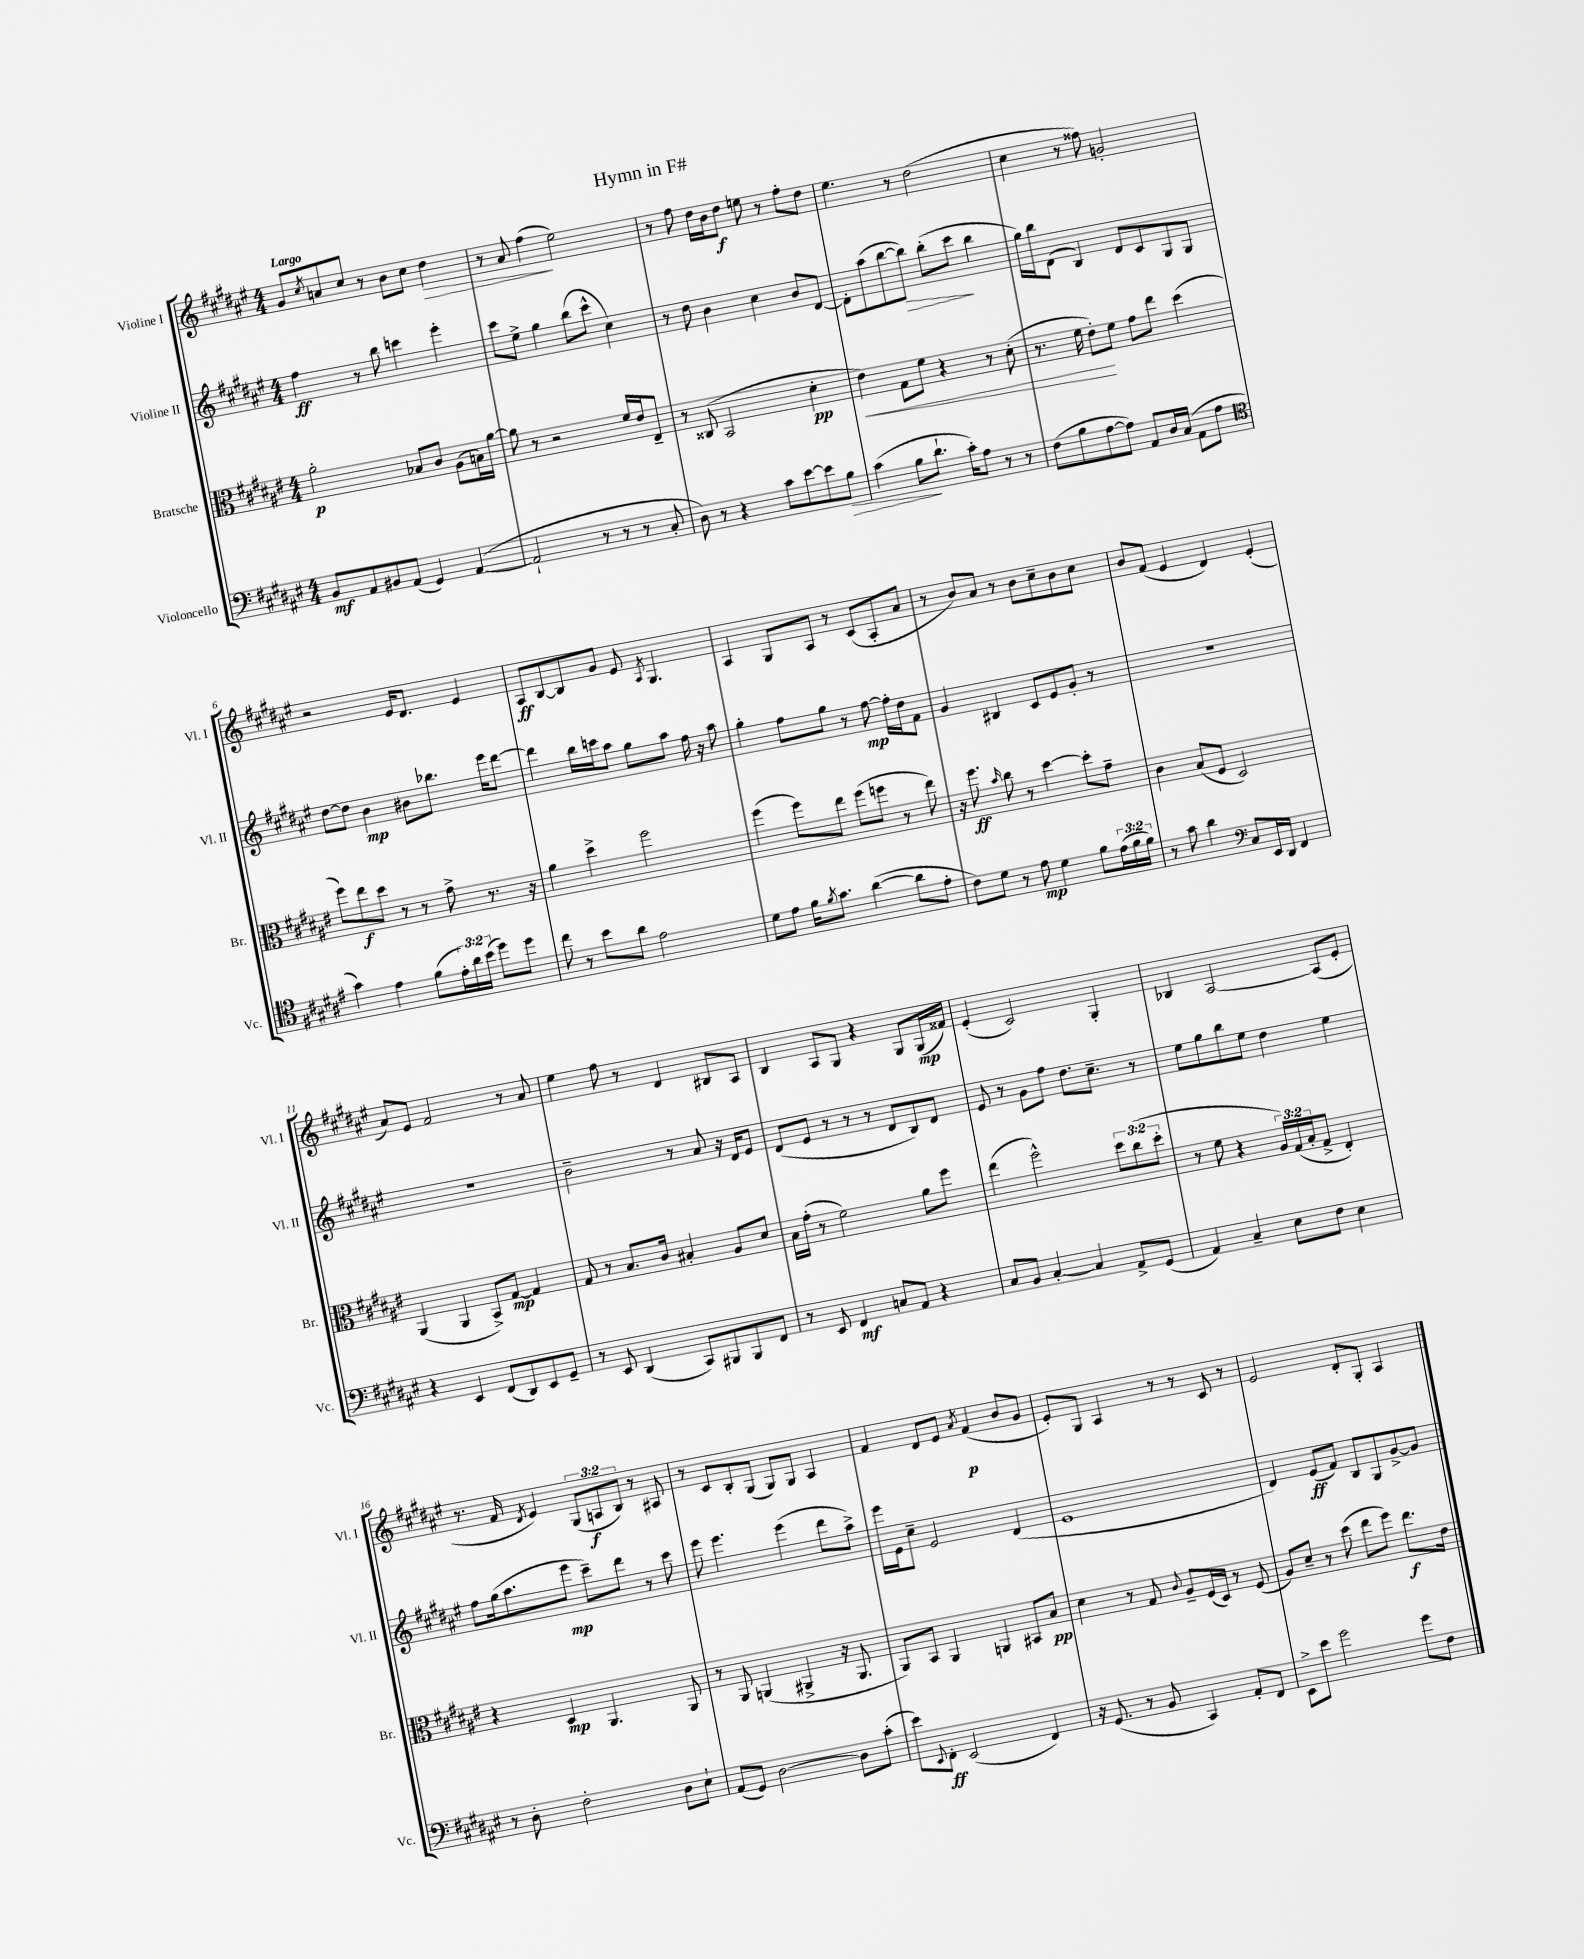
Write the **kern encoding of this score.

**kern	**kern	**kern	**kern
*staff4	*staff3	*staff2	*staff1
*clefF4	*clefC3	*clefG2	*clefG2
*k[f#c#g#d#a#e#]	*k[f#c#g#d#a#e#]	*k[f#c#g#d#a#e#]	*k[f#c#g#d#a#e#]
*M4/4	*M4/4	*M4/4	*M4/4
8BB	2a#'	4ff#	8g#
.	.	.	8qcc#
8AA#	.	.	8a
8BB#	.	8r	8cc#
(8AA#	.	8bb	8r
4GG#)	8B-	4ccc	8b
.	8c#	.	8cc#
([4AA#	(8A#	4eee#'	4dd#
.	16B)	.	.
.	[16a#	.	.
=	=	=	=
2AA#`]	8a#]	8ccc#	8r
.	8r	8ee#^	8a#
.	2r	4gg#	(4ff#
8r	.	(8bb	2ee#)
8r	.	8ccc#^^	.
8r	16f#	4cc#)	.
.	16e#	.	.
8C#'	8E#~	.	.
=	=	=	=
8D#)	8r	8r	8r
8r	(8C##	8dd#	8ff#
4r	2BB	4b	16dd#
.	.	.	16b
.	.	.	8dd#
8c#	.	4cc#	8ee
[8e#	.	.	8r
8e#]	4d#'	8b	8ff#'
8B	.	[8d#	8dd#
=	=	=	=
(4c#	4e#)	8d#']	4.ee#
.	.	(8aa#	.
8B	8G#	[8bb	.
8.d#`	8f#	8bb])	8r
.	4r	(8bb'	(2dd#
16c#')	.	.	.
8A#	.	8ccc#	.
8r	8r	4bb	.
8r	(8d#'	.	.
=	=	=	=
(8F#	8.r	16gg#)	4cc#
.	.	16bb	.
8B	.	(8d#	.
.	16f#	.	.
[8A#	8e#')	4B)	8r
8A#])	8f#	.	8ff##)
8AA#	8g#	8d#	2g'
16D#	8ee#	8c#	.
(16C#	.	.	.
8AA#	(4dd#	8G#	.
8A#	.	8G#	.
=	=	=	=
*clefC4	*	*	*
4g#)	8ff#)	[8dd#	2r
.	8ee#	8dd#]	.
4e#	8dd#	4b	.
.	8r	.	.
(8f#	8r	8b#	16e#
.	.	.	8.d#
24e#')	8g#^	8.bb-	.
24a#	.	.	.
(24b	.	.	.
8dd#)	8.r	.	4e#
.	.	16eee#	.
8dd#	.	[8ddd#	.
.	16r	.	.
=	=	=	=
8cc#	4a#	4ddd#]	8A#
8r	.	.	[8B
8b	4dd#^	16bb	8B]
.	.	16ccc	.
8a#	.	8aa#	8g#
2e#	2ff#	8gg#	8e#
.	.	.	8qA#
.	.	8aa#	4.G#
.	.	16ff#	.
.	.	16r	.
.	.	8aa#	.
=	=	=	=
8d#	(4ff#	4gg#'	4A#
8e#	.	.	.
16f#	8ff#)	8ff#	8G#
8qf#	.	.	.
8.g#	.	.	.
.	8ee#	8gg#	8A#
([4a#	(8ff#	8r	8r
.	8ff	[8ff#	(8c#
8a#]	8r	16ff#']	8A#'
.	.	16dd#	.
8e#'	8ee#)	8f#	8a#
=	=	=	=
8c#)	16r	4g#	8r
.	8.ff#	.	.
8d#	.	.	8b)
.	16qqb	.	.
8r	8cc#	4B#	8a#
8e#	8r	.	8r
4d#	[4dd#	8c#	8b
.	.	8e#	8cc#~
8f#	8dd#']	8g#'	8b
(24e#	8g#~	8r	8cc#
24f#	.	.	.
24f#)	.	.	.
=	=	=	=
8r	4c#	1r	8b
8g#	.	.	(8f#
4a#	(8B	.	4e#
.	8F#	.	.
*clefF4	*	*	*
8C#	2D#)	.	4d#)
16EE#	.	.	.
16DD#	.	.	.
4FF#	.	.	(4e#'
=	=	=	=
4r	(4AA#	1r	8a#)
.	.	.	8e#
4EE#	4AA#	.	2f#
(8FF#	8BB^)	.	.
8DD#)	[8G#	.	.
8EE#	4G#]	.	8r
8GG#~	.	.	8a#
=	=	=	=
8r	8G#	2b~	4ee#
8EE#	8r	.	.
(4DD#	8.B	.	8ff#
.	.	.	8r
.	16c#	.	.
8CC#)	4B#'	8r	4d#
8BBB#	.	8a#	.
8BBB#	8A#	16r	8B#
.	.	16d#	.
8FF#	8d#	8e#	8A#
=	=	=	=
8r	16B	(8d#	4B
.	(16g#'	.	.
8EE#	8r	8e#	.
4FF#	2f#)	8r	8A#
.	.	8r	8G#
8C	.	8r	4r
8AA#	.	8d#	.
4r	8a#	8B)	8G#
.	8ff#	8d#	(16G#
.	.	.	16f##)
=	=	=	=
8C#	(4ee#	8e#	(4e#'
8BB	.	8r	.
[4C#'	2ff#^^)	8g#	2c#)
.	.	8ff#	.
4C#]	.	8.dd#	.
.	.	8.cc#~	.
8AA#^	12dd#	.	4G#'
.	(12cc#	.	.
(8GG#	.	8r	.
.	12dd#'	.	.
=	=	=	=
4AA#)	8r	8ee#	4B-
.	8f#	8gg#	.
4C#~	4r	8bb	[2A#
.	.	8ee#	.
8E#	24A#)	4dd#	.
.	(24G#	.	.
.	24B'	.	.
8F#	8G#^	.	.
4E#	4E#')	4ee#	(8A#]
.	.	.	8e#'
=	=	=	=
8r	4r	8ff#	8.r
8D#'	.	(16gg#	.
.	.	8.aa#	16f#
.	.	.	8qd#
2F#'	4D#	.	4e#)
.	.	8eee#	.
.	4.AA#	8ccc#~)	(12G#
.	.	.	12A
.	.	8ddd#	.
.	.	.	12B)
8D#	.	8r	8r
8E#`	8AA#	8ccc#	8A#
=	=	=	=
(8AA#	8r	8eee#	8r
8GG#)	8AA#	4.eee#	8c#
[2D#	(4AA	.	8B'
.	.	.	(8G#
.	4AA#^	(4eee#	8G#)
.	.	.	8G#
8D#]	16r	8ddd#	4A#
.	8.AA#	.	.
(8c#'	.	8aa#^)	.
=	=	=	=
8e#)	8AA#)	16eee#	4f#
.	.	16e#	.
8qqEE#	.	.	.
8FF#'	8BB	8cc#~	.
(2EE#	4AA#	2e#	8d#
.	.	.	8e#
.	.	.	8qa#
.	4AA	.	(4f#
4FF#)	8BB#	(4d#	8b
.	8B	.	8g#
=	=	=	=
16r	4d#	1e#	8e#')
(8.GG#	.	.	.
.	.	.	8G#
8r	8r	.	4A#
8BB	8G#	.	.
.	8qqc#	.	.
4CC#)	8A#~	.	8r
.	(16F#	.	8r
.	16D#)	.	.
8AA#'	8r	.	8c#
8FF#	(8F#	.	8r
=	=	=	=
8EE#^	8A#)	4d#)	2e#
8e#	8d#~	.	.
2g#	8r	(8e#	.
.	(8dd#	8f#)	.
.	8ee#	8B	8d#'
.	8ff#)	8G#	8G#'
8g#	8.ee#	[8g#^	4A#
8F#	.	8g#]	.
.	16e#	.	.
==	==	==	==
*-	*-	*-	*-
